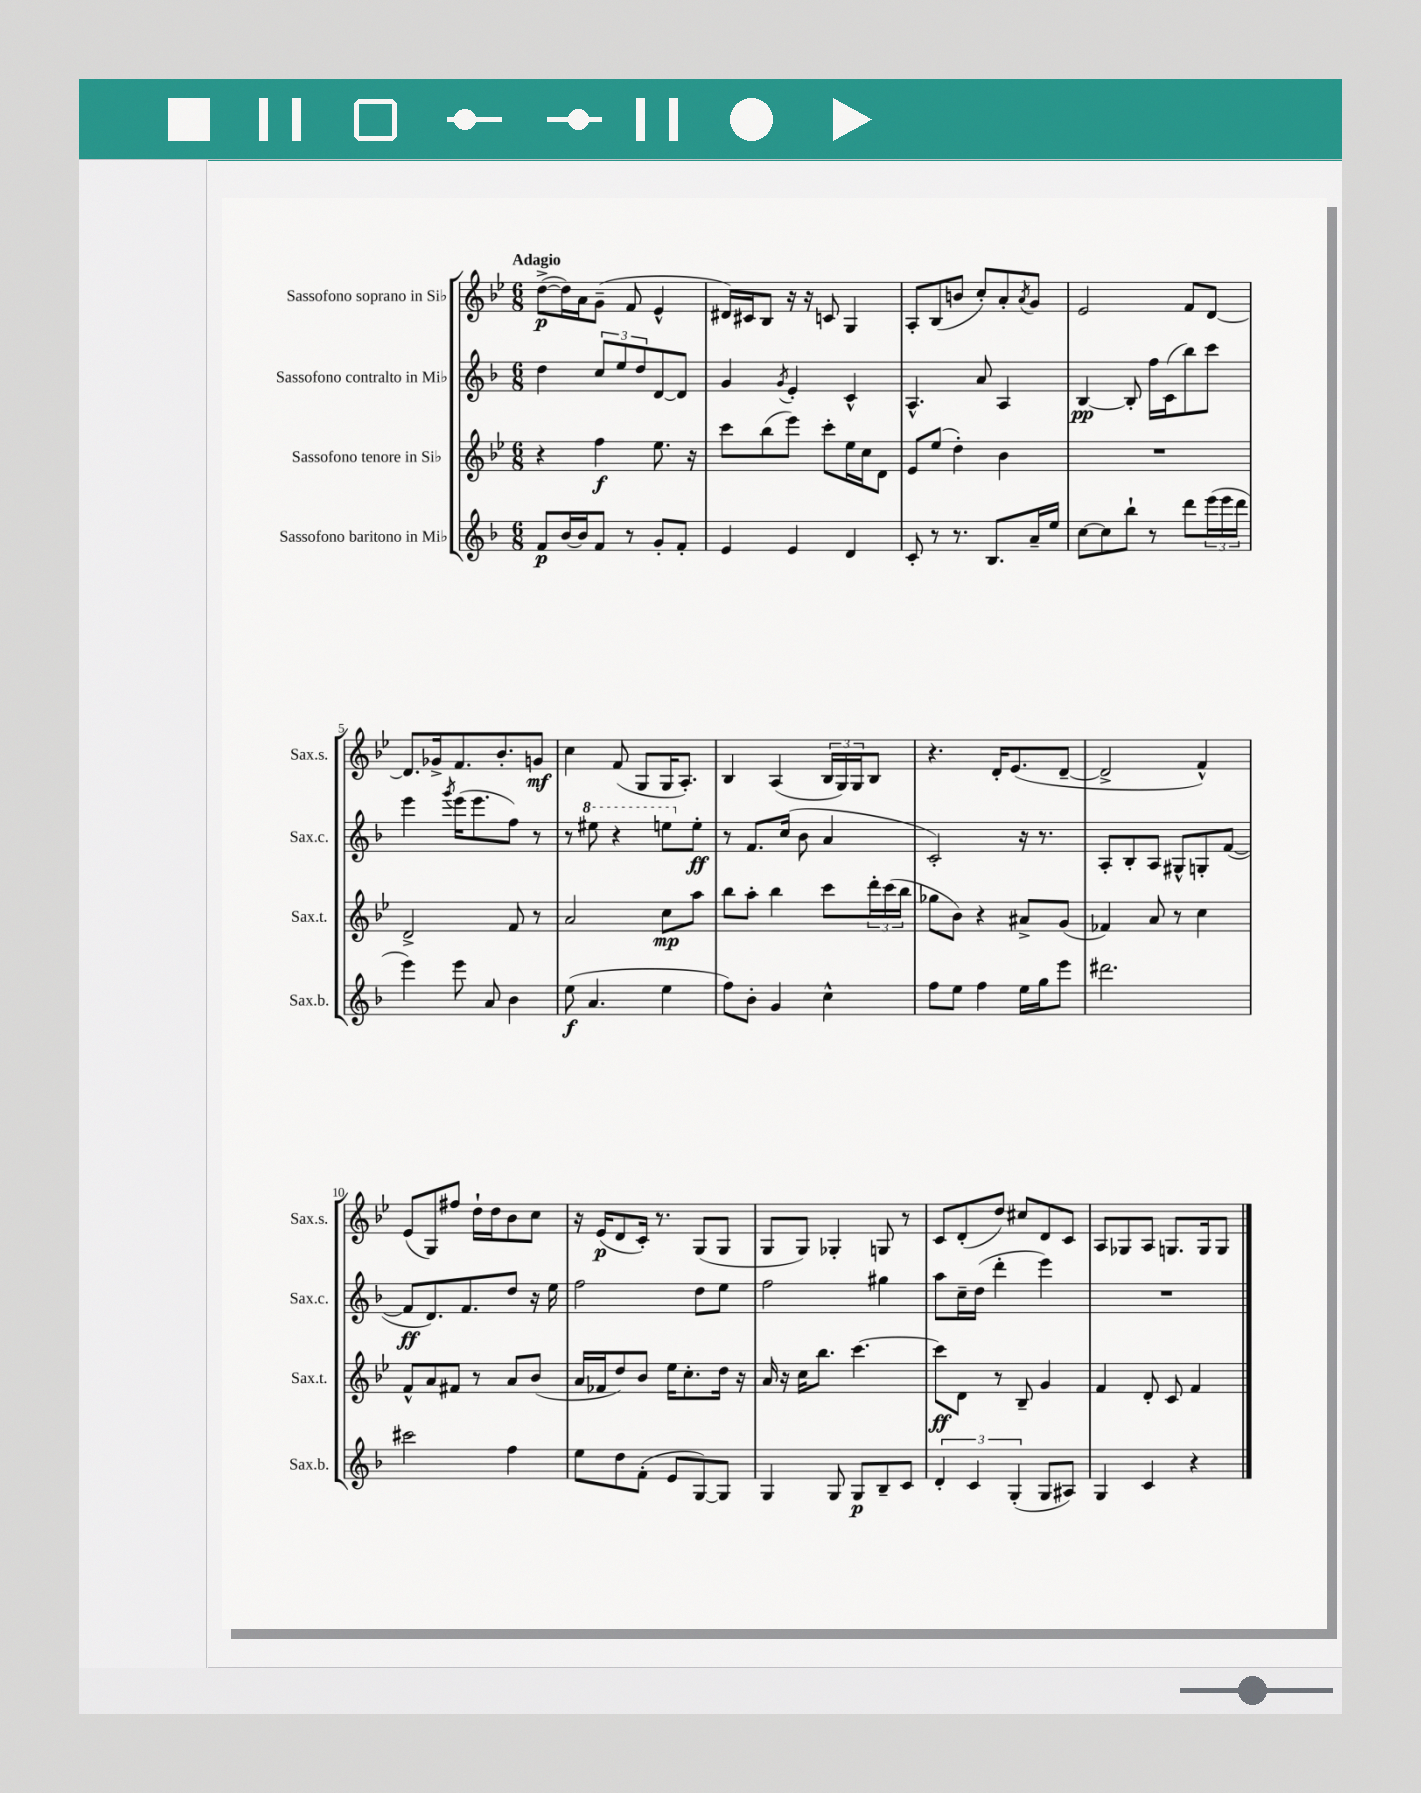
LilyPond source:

<<
\new StaffGroup <<
\new Staff = "s0" \with { instrumentName = "Sassofono soprano in Sib" shortInstrumentName = "Sax.s." } {
    \clef treble \key bes \major \numericTimeSignature \time 6/8 \tempo "Adagio"
    d''8~->\p( d''16) a'16 g'8--( f'8 ees'4-^ |
    dis'16) cis'16 bes8 r16 r16 c'8 g4 |
    a8-. bes8( b'8 c''8-.) a'8-. \acciaccatura { a'8 } g'8 |
    ees'2 f'8 d'8~ |
    d'8. ges'16-> f'8. bes'8.-. g'8\mf |
    c''4 f'8( g8 g16 a8.-.) |
    bes4 a4( \tuplet 3/2 { bes16 g16) g16 } bes8 |
    r4. d'16-. ees'8.( d'8~-- |
    d'2-> f'4-^) |
    ees'8( g8) fis''8 d''16-! d''16 bes'8 c''8 |
    r16 ees'16\p( d'8 c'16-.) r8. g8( g8 |
    g8 g8) ges4-. g8 r8 |
    c'8 d'8-.( d''8) cis''8 d'8 c'8 |
    a8 ges8 a8 g8. g16 g8 \bar "|." |
}
\new Staff = "s1" \with { instrumentName = "Sassofono contralto in Mib" shortInstrumentName = "Sax.c." } {
    \clef treble \key f \major \numericTimeSignature \time 6/8
    d''4 \tuplet 3/2 { c''8 e''8 d''8 } d'8~ d'8 |
    g'4 \acciaccatura { g'8 } e'4-. c'4-^ |
    a4.-^ a'8 a4 |
    bes4~\pp bes8-. f''16 c'16( bes''8) c'''8 |
    e'''4 \acciaccatura { g'''8 } e'''16( e'''8. f''8) r8 |
    r8 \ottava #1 eis'''8 r4 e'''8 \ottava #0 e''8-.\ff |
    r8 f'8. c''16( bes'8 a'4 |
    c'2-.) r16 r8. |
    a8-. bes8-. a8 gis8-^ g8-. f'8~( |
    f'8\ff d'8.) f'8. d''8 r16 e''16 |
    f''2 d''8 e''8 |
    f''2 gis''4 |
    a''8 c''16-- d''16( d'''4-. e'''4) |
    R2. \bar "|." |
}
\new Staff = "s2" \with { instrumentName = "Sassofono tenore in Sib" shortInstrumentName = "Sax.t." } {
    \clef treble \key bes \major \numericTimeSignature \time 6/8
    r4 f''4\f ees''8. r16 |
    c'''8 bes''8( ees'''8) c'''8-. ees''16 c''16 d'8 |
    ees'8 ees''8( d''4-.) bes'4 |
    R2. |
    d'2-> f'8 r8 |
    a'2 c''8\mp a''8 |
    bes''8 a''8-. bes''4 c'''8 \tuplet 3/2 { d'''16-. c'''16( bes''16 } |
    ges''8 bes'8) r4 ais'8-> g'8( |
    fes'4) a'8 r8 c''4 |
    f'8-^ a'8 fis'8 r8 a'8 bes'8( |
    a'16 fes'16 d''8) bes'8 ees''16 c''8.-. d''16 r16 |
    a'16 r16 c''16 bes''8. c'''4.~ |
    c'''8\ff d'8 r8 bes8-- g'4 |
    f'4 d'8-. c'8 f'4 \bar "|." |
}
\new Staff = "s3" \with { instrumentName = "Sassofono baritono in Mib" shortInstrumentName = "Sax.b." } {
    \clef treble \key f \major \numericTimeSignature \time 6/8
    f'8\p bes'16~ bes'16 f'8 r8 g'8-. f'8-. |
    e'4 e'4 d'4 |
    c'8-. r8 r8. bes8. a'16-- e''16 |
    c''8~ c''8 bes''8-! r8 d'''8 \tuplet 3/2 { e'''16( e'''16 d'''16 } |
    e'''4) e'''8 a'8 bes'4 |
    e''8\f( a'4. e''4 |
    f''8) bes'8-. g'4 c''4-^ |
    f''8 e''8 f''4 e''16 g''16 e'''8 |
    dis'''2. |
    cis'''2 f''4 |
    e''8 d''8 f'8-.( e'8 g8~) g8 |
    g4 g8 g8\p bes8-- c'8 |
    \tuplet 3/2 { d'4-. c'4 g4-.( } g8 ais8) |
    g4 c'4 r4 \bar "|." |
}
>>
>>
